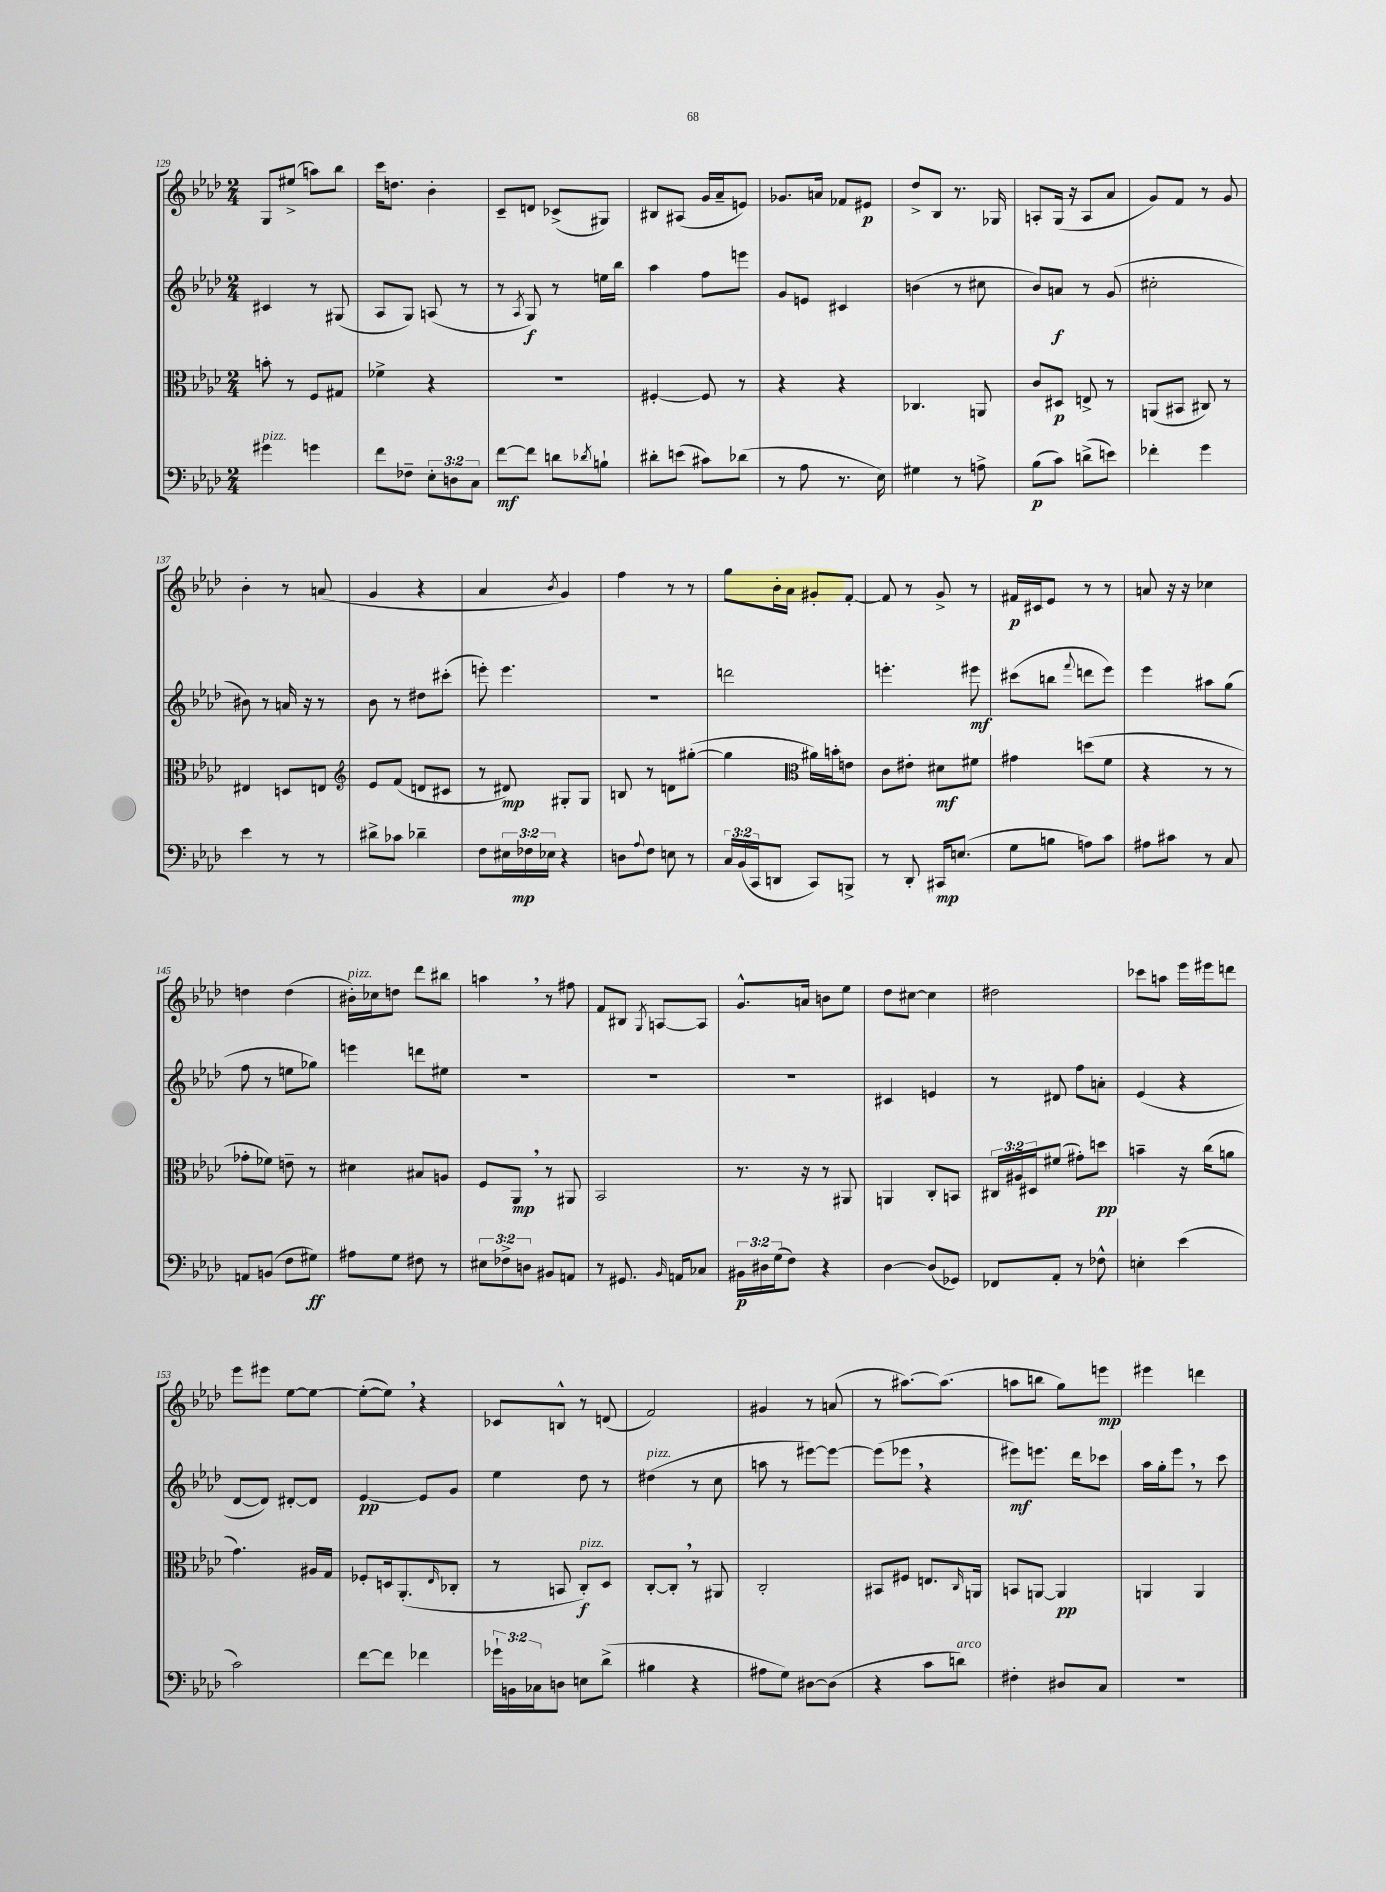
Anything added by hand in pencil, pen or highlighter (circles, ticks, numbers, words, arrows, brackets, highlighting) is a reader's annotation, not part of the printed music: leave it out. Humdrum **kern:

**kern	**dynam	**kern	**dynam	**kern	**dynam	**kern	**dynam
*part4	*part4	*part3	*part3	*part2	*part2	*part1	*part1
*staff4	*staff4	*staff3	*staff3	*staff2	*staff2	*staff1	*staff1
*clefF4	*	*clefC3	*	*clefG2	*	*clefG2	*
*k[b-e-a-d-]	*	*k[b-e-a-d-]	*	*k[b-e-a-d-]	*	*k[b-e-a-d-]	*
*M2/4	*	*M2/4	*	*M2/4	*	*M2/4	*
=129	=129	=129	=129	=129	=129	=129	=129
!LO:TX:a:i:t=pizz.	!	!	!	!	!	!	!
4g#X\	.	8bn'\	.	4c#X/	.	8G/L	.
.	.	8r	.	.	.	(8ee#X^/J	.
4gn\	.	8F/L	.	8r	.	8aan\L)	.
.	.	8G#X/J	.	(8G#X/	.	8bb-\J	.
=130	=130	=130	=130	=130	=130	=130	=130
8f\L	.	4f-X^\	.	8A-/L	.	16ccc\KL	.
.	.	.	.	.	.	8.ddn\J	.
8F-X~\J	.	.	.	8G/J)	.	.	.
12E-'\L	.	4r	.	(8An/	.	4b-'\	.
12Dn\	.	.	.	.	.	.	.
.	.	.	.	8r	.	.	.
12C\J	.	.	.	.	.	.	.
=131	=131	=131	=131	=131	=131	=131	=131
[8f\L	mf	2r	.	8r	.	8c~/L	.
.	.	.	.	8qA-/	.	.	.
8f\J]	.	.	.	8G/)	f	8dn/J	.
8dn\L	.	.	.	8r	.	(8c-X^/L	.
8qd-X/	.	.	.	.	.	.	.
8Bn`\J	.	.	.	16een\LL	.	8G#X/J)	.
.	.	.	.	16bb-\JJ	.	.	.
=132	=132	=132	=132	=132	=132	=132	=132
8d#X'\L	.	[4F#X'/	.	4aa-\	.	8B#X/L	.
(8en\J	.	.	.	.	.	(8A#X/J	.
8c#X\L)	.	8F#/]	.	8ff\L	.	16g/LL	.
.	.	.	.	.	.	16a-~/J	.
(8d-X\J	.	8r	.	8eeen\J	.	8en/J)	.
=133	=133	=133	=133	=133	=133	=133	=133
8r	.	4r	.	8g/L	.	8.g-X/L	.
8A-\	.	.	.	8en/J	.	.	.
.	.	.	.	.	.	16an/Jk	.
8.r	.	4r	.	4c#X/	.	8f-X/L	.
.	.	.	.	.	.	8e#X/J	p
16E-\)	.	.	.	.	.	.	.
=134	=134	=134	=134	=134	=134	=134	=134
4G#X\	.	4.C-X/	.	(4bn\	.	8dd-^/L	.
.	.	.	.	.	.	8B-/J	.
8r	.	.	.	8r	.	8.r	.
8An^\	.	8AAn/	.	8cc#X\	.	.	.
.	.	.	.	.	.	16G-X/	.
=135	=135	=135	=135	=135	=135	=135	=135
(8B-\L	p	8c/L	.	8b-/L)	.	8An'/L	.
8c\J)	.	8D#X/J	p	8an/J	f	(16G/Jk	.
.	.	.	.	.	.	16r	.
(8dn^\L	.	8En^/	.	8r	.	8A/L	.
8en\J)	.	8r	.	(8g/	.	8a-/J	.
=136	=136	=136	=136	=136	=136	=136	=136
4f-X'\	.	(8AAn/L	.	2cc#X'\	.	8g/L)	.
.	.	8BB#X/J	.	.	.	8f/J	.
4g\	.	8C#X/)	.	.	.	8r	.
.	.	8r	.	.	.	8g/	.
!!LO:LB:g=z
=137	=137	=137	=137	=137	=137	=137	=137
4e-\	.	4E#X/	.	8b#X\)	.	4b-'\	.
.	.	.	.	8r	.	.	.
8r	.	8Dn/L	.	16an/	.	8r	.
.	.	.	.	16r	.	.	.
8r	.	8En/J	.	8r	.	(8an/	.
=138	=138	=138	=138	=138	=138	=138	=138
*	*	*clefG2	*	*	*	*	*
8d#X^\L	.	8e-/L	.	8b-\	.	4g/	.
8c-X\J	.	(8f/J	.	8r	.	.	.
4d-X~\	.	8dn/L	.	8dd#X\L	.	4r	.
.	.	8c#X/J	.	(8ccc#X'\J	.	.	.
=139	=139	=139	=139	=139	=139	=139	=139
8F\L	.	8r	.	8eeen'\)	.	4a-/	.
24E#X\L	.	8d#X/)	mp	4.eee\	.	.	.
24F-X\	mp	.	.	.	.	.	.
24E-X\JJ	.	.	.	.	.	.	.
.	.	.	.	.	.	8qb-/	.
4r	.	8G#X'/L	.	.	.	4g/)	.
.	.	8G#/J	.	.	.	.	.
=140	=140	=140	=140	=140	=140	=140	=140
8Dn\L	.	8Bn/	.	2r	.	4ff\	.
8qqA-/	.	.	.	.	.	.	.
8F\J	.	8r	.	.	.	.	.
8En\	.	8dn\L	.	.	.	8r	.
8r	.	([8gg#X'\J	.	.	.	8r	.
=141	=141	=141	=141	=141	=141	=141	=141
24C/LL	.	4gg#\]	.	2dddn\	.	8gg\L	.
(24BB-/	.	.	.	.	.	.	.
24CC/J	.	.	.	.	.	.	.
8DDn/J	.	.	.	.	.	16b-'\L	.
.	.	.	.	.	.	16a-\JJ	.
*	*	*clefC3	*	*	*	*	*
8CC/L)	.	16a#X\LL)	.	.	.	8g#X'/L	.
.	.	16bn'\J	.	.	.	.	.
8BBBn^/J	.	8en\J	.	.	.	[8f'/J	.
=142	=142	=142	=142	=142	=142	=142	=142
8r	.	8c\L	.	4.eeen'\	.	8f/]	.
8DD-'/	.	8e#X'\J	.	.	.	8r	.
16CC#X/KL	mp	8d#X\L	mf	.	.	8g^/	.
(8.En/J	.	.	.	.	.	.	.
.	.	8f#X\J	.	8eee#X\	mf	8r	.
=143	=143	=143	=143	=143	=143	=143	=143
8G\L	.	4g#X\	.	(8ccc#X\L	.	16f#X/LL	p
.	.	.	.	.	.	16c#X/J	.
8Bn\J	.	.	.	8bbn\J	.	8e-/J	.
.	.	.	.	8qqfff/	.	.	.
8An\L)	.	(8ddn\L	.	8dddn\L	.	8r	.
8c\J	.	8f\J	.	8eee-\J)	.	8r	.
=144	=144	=144	=144	=144	=144	=144	=144
8A#X\L	.	4r	.	4eee-\	.	8an/	.
8c#X\J	.	.	.	.	.	16r	.
.	.	.	.	.	.	16r	.
8r	.	8r	.	8aa#X\L	.	4cc-X\	.
8C/	.	8r	.	(8gg\J	.	.	.
!!LO:LB:g=z
=145	=145	=145	=145	=145	=145	=145	=145
8AAn/L	.	8g-X'\L	.	8ff\	.	4ddn\	.
(8BBn/J	.	8f-X\J)	.	8r	.	.	.
8F\L	.	8en~\	.	8een\L	.	(4dd\	.
8G#X\J)	ff	8r	.	8gg-X\J)	.	.	.
=146	=146	=146	=146	=146	=146	=146	=146
!	!	!	!	!	!	!LO:TX:a:i:t=pizz.	!
8A#X\L	.	4d#X\	.	4eeen\	.	16b#X'\LL)	.
.	.	.	.	.	.	16cc-X\J	.
8G\J	.	.	.	.	.	8ddn\J	.
8F#X\	.	8B#X/L	.	8dddn\L	.	8ddd-\L	.
8r	.	8An/J	.	8ee#X\J	.	8bb#X\J	.
=147	=147	=147	=147	=147	=147	=147	=147
12E#X\L	.	8F/L	.	2r	.	4aan,\	.
12F-X^\	.	.	.	.	.	.	.
.	.	8AA-,/J	mp	.	.	.	.
12Dn\J	.	.	.	.	.	.	.
8BB#X/L	.	8r	.	.	.	8r	.
8AAn/J	.	8AA#X/	.	.	.	8ff#X\	.
=148	=148	=148	=148	=148	=148	=148	=148
8r	.	2BB-/	.	2r	.	8f/L	.
8.GG#X/	.	.	.	.	.	8B#X/J	.
.	.	.	.	.	.	8qG/	.
.	.	.	.	.	.	[8An/L	.
16qqBB-/	.	.	.	.	.	.	.
16AAn/KL	.	.	.	.	.	.	.
8C-X/J	.	.	.	.	.	8A/J]	.
=149	=149	=149	=149	=149	=149	=149	=149
24BB#X\LL	p	8.r	.	2r	.	8.g^^/L	.
24D#X\	.	.	.	.	.	.	.
(24G\J	.	.	.	.	.	.	.
8F\J)	.	.	.	.	.	.	.
.	.	16r	.	.	.	16an/Jk	.
4r	.	8r	.	.	.	8bn\L	.
.	.	8AA#X/	.	.	.	8ee-\J	.
=150	=150	=150	=150	=150	=150	=150	=150
[4D-\	.	4AAn/	.	4c#X/	.	8dd-\L	.
.	.	.	.	.	.	[8cc#X\J	.
(8D-/L]	.	8C'/L	.	4en/	.	4cc#\]	.
8GG-X/J)	.	8BBn/J	.	.	.	.	.
=151	=151	=151	=151	=151	=151	=151	=151
8FF-X/L	.	24C#X/LL	.	8r	.	2dd#X\	.
.	.	24A#X/	.	.	.	.	.
.	.	24D#X/J	.	.	.	.	.
8AA-'/J	.	(8f#X/J	.	8d#X/	.	.	.
8r	.	8g#X'\L)	.	8ff\L	.	.	.
8F-X^^\	.	8ddn\J	pp	8an'\J	.	.	.
=152	=152	=152	=152	=152	=152	=152	=152
4En'\	.	4bn~\	.	(4e-/	.	8ccc-X\L	.
.	.	.	.	.	.	8aan\J	.
(4e-\	.	16r	.	4r	.	16eee-\LL	.
.	.	(16cc\KL	.	.	.	16eee#X\J	.
.	.	8an\J	.	.	.	8dddn\J	.
!!LO:LB:g=z
=153	=153	=153	=153	=153	=153	=153	=153
2c\)	.	4.g\)	.	[8d-/L	.	8eee-\L	.
.	.	.	.	8d-/J])	.	8eee#X\J	.
.	.	.	.	[8d#X'/L	.	[8ee-\L	.
.	.	16A#X/LL	.	8d#/J]	.	8ee-\J_	.
.	.	16G/JJ	.	.	.	.	.
=154	=154	=154	=154	=154	=154	=154	=154
[8f\L	.	8F-X'/L	.	[4e-/	pp	(8ee-'\L_	.
8f\J]	.	16Dn/k	.	.	.	8ee-,\J])	.
.	.	(8.AA-'/	.	.	.	.	.
4f-X\	.	.	.	8e-/L]	.	4r	.
.	.	16qqE-/	.	.	.	.	.
.	.	8C-X'/J	.	8g/J	.	.	.
=155	=155	=155	=155	=155	=155	=155	=155
24g-X`\LL	.	8r	.	4ee-\	.	8c-X/L	.
24BBn\	.	.	.	.	.	.	.
24C-X\J	.	.	.	.	.	.	.
8Dn\J	.	8BBn/	.	.	.	8Bn^^/J	.
!	!	!LO:TX:a:i:t=pizz.	!	!	!	!	!
8En\L	.	8C'/L)	f	8dd-\	.	8r	.
(8d-^\J	.	8D-/J	.	8r	.	(8dn/	.
=156	=156	=156	=156	=156	=156	=156	=156
!	!	!	!	!LO:TX:a:i:t=pizz.	!	!	!
4B#X\	.	[8C'/L	.	(4dd#X\	.	2f/)	.
.	.	8C',/J]	.	.	.	.	.
4r	.	8r	.	8r	.	.	.
.	.	8AA#X/	.	8cc\	.	.	.
=157	=157	=157	=157	=157	=157	=157	=157
8A#X\L	.	2C'/	.	8aan\	.	4g#X/	.
8G\J)	.	.	.	8r	.	.	.
[8D#X\L	.	.	.	[8eee#X\L)	.	8r	.
(8D#\J]	.	.	.	8eee#\J_	.	(8an/	.
=158	=158	=158	=158	=158	=158	=158	=158
4r	.	8BB#X/L	.	(8eee#\L]	.	8r	.
.	.	8F#X/J	.	8eee-X,\J	.	[8.aa#X\L)	.
8c\L	.	8.En/L	.	4r	.	.	.
.	.	.	.	.	.	(8.aa#\J]	.
!LO:TX:a:i:t=arco	!	!	!	!	!	!	!
8dn\J)	.	.	.	.	.	.	.
.	.	16qqC/	.	.	.	.	.
.	.	16AAn/Jk	.	.	.	.	.
=159	=159	=159	=159	=159	=159	=159	=159
4F#X'\	.	8BBn/L	.	8eee#X\L)	mf	8aan\L	.
.	.	[8AAn/J	.	8.eeen\J	.	8bbn\J	.
8D#X/L	.	4AA/]	pp	.	.	8gg\L)	.
.	.	.	.	16ddd-\KL	.	.	.
8C/J	.	.	.	8ccc-X\J	.	8eeen\J	mp
=160	=160	=160	=160	=160	=160	=160	=160
2r	.	4AAn/	.	16aa-\LL	.	4eee#X\	.
.	.	.	.	16gg'\J	.	.	.
.	.	.	.	8eee-,\J	.	.	.
.	.	4AA/	.	8r	.	4dddn\	.
.	.	.	.	8ccc\	.	.	.
==	==	==	==	==	==	==	==
*-	*-	*-	*-	*-	*-	*-	*-
